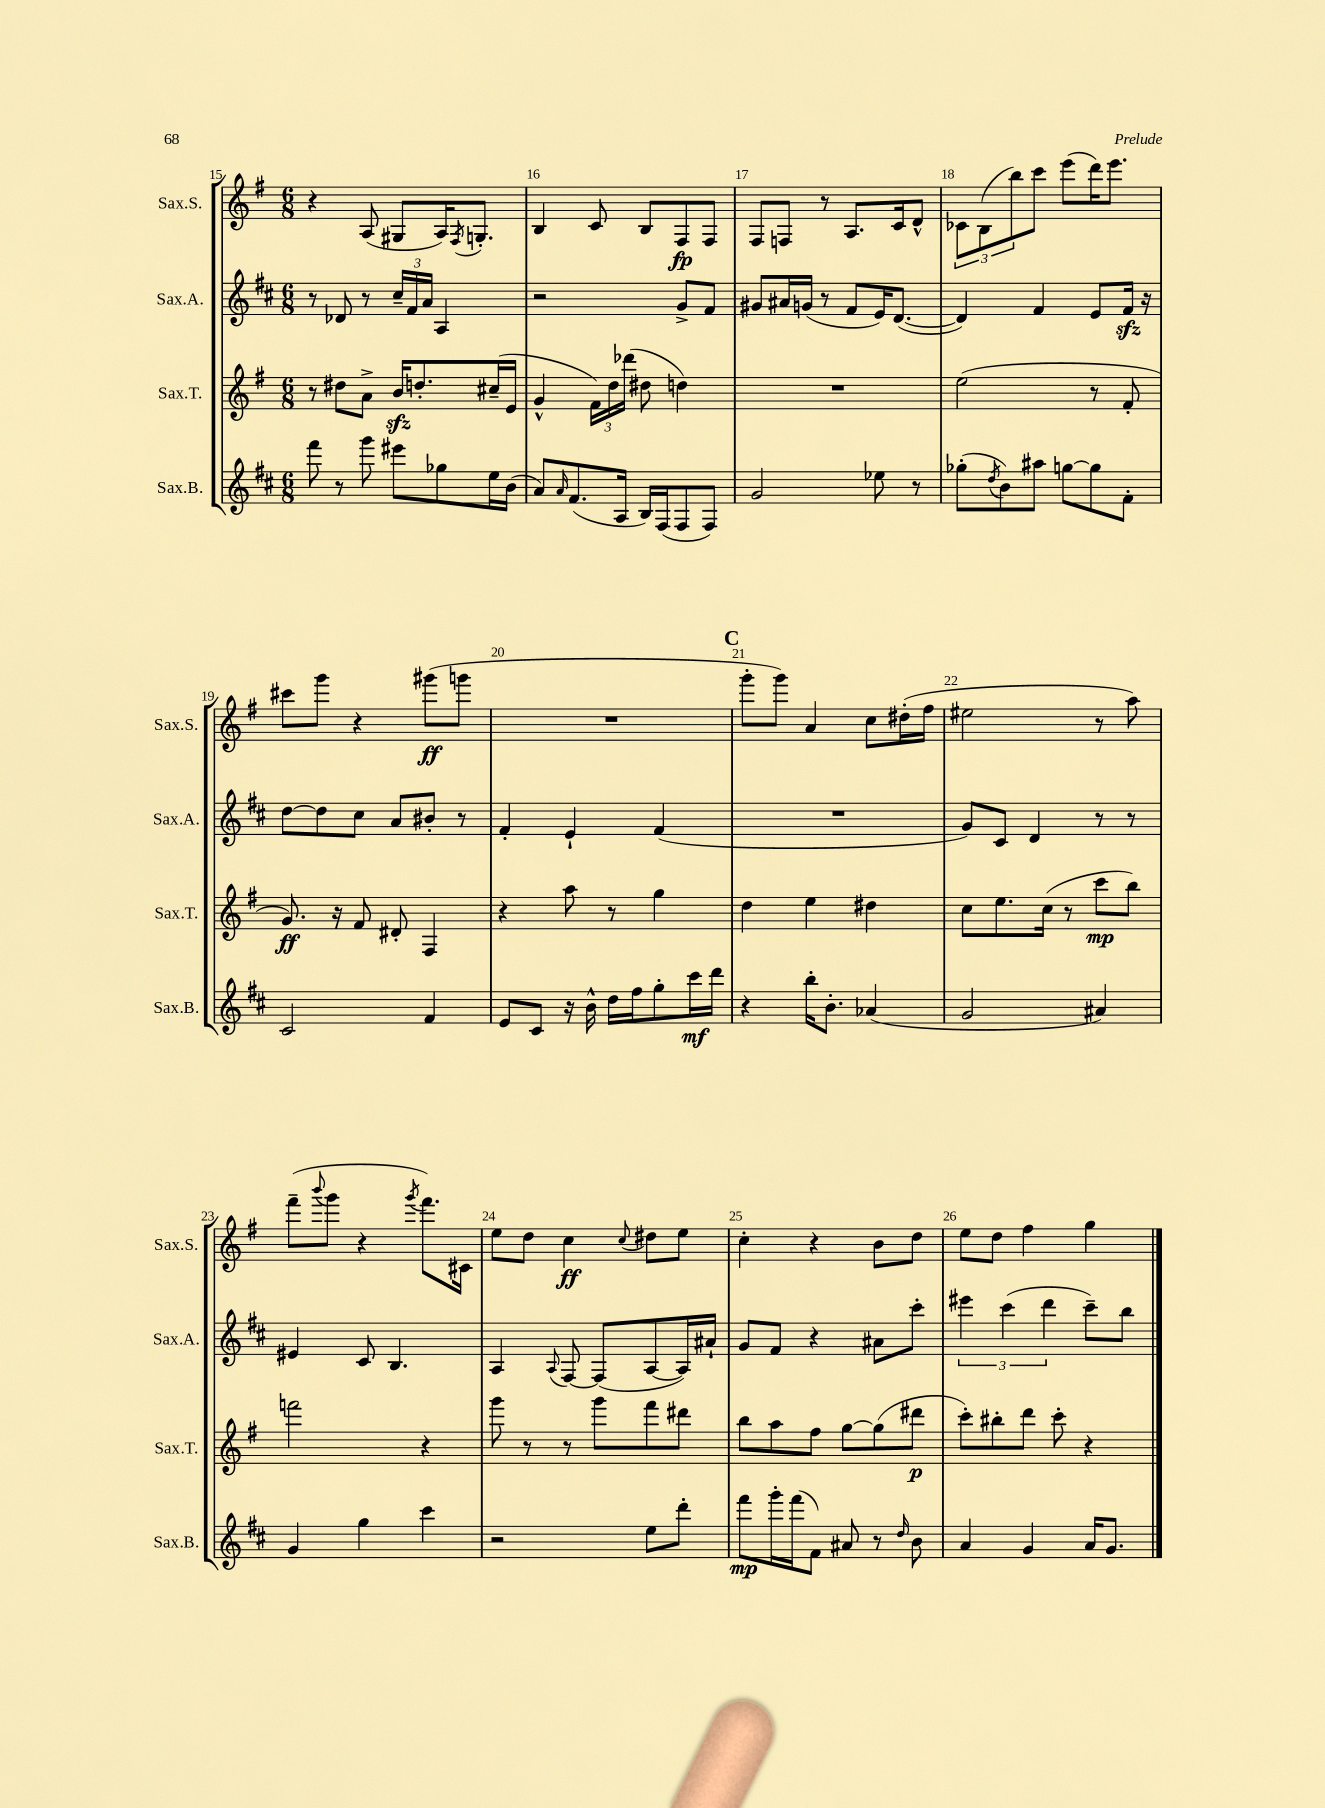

**kern	**kern	**kern	**kern
*staff4	*staff3	*staff2	*staff1
*clefG2	*clefG2	*clefG2	*clefG2
*k[f#c#]	*k[f#]	*k[f#c#]	*k[f#]
*M6/8	*M6/8	*M6/8	*M6/8
8fff#	8r	8r	4r
8r	8dd#	8d-	.
8ggg	8a^	8r	(8A
8eee#	16b	24cc#~	8G#
.	.	24f#	.
.	8.dd'	.	.
.	.	24a	.
8gg-	.	4A	16A)
.	.	.	8qF#
.	.	.	8.G'
16ee	(16cc#~	.	.
(16b	16e	.	.
=	=	=	=
8a)	4g^^	2r	4B
16qqa	.	.	.
(8.f#	.	.	.
.	24f#)	.	8c
.	24dd	.	.
16A	.	.	.
.	(24ddd-	.	.
16B)	8dd#	.	8B
(16F#	.	.	.
8F#	4dd)	8g^	8F#
8F#)	.	8f#	8F#
=	=	=	=
2g	2.r	8g#	8F#
.	.	16a#	8F
.	.	(16g	.
.	.	8r	8r
.	.	8f#	8.A
8ee-	.	16e)	.
.	.	([8.d	16c
8r	.	.	8d^^
=	=	=	=
(8gg-'	(2ee	4d])	12c-
.	.	.	(12B
8qdd	.	.	.
8b)	.	.	.
.	.	.	12bb)
8aa#	.	4f#	8ccc
[8gg	.	.	(8eee
8gg]	8r	8e	16ddd)
.	.	.	8.eee
8f#'	8f#'	16f#	.
.	.	16r	.
=	=	=	=
2c#	8.g)	[8dd	8ccc#
.	.	8dd]	8ggg
.	16r	.	.
.	8f#	8cc#	4r
.	8d#'	8a	.
4f#	4F#	8b#'	(8ggg#
.	.	8r	8ggg
=	=	=	=
8e	4r	4f#'	2.r
8c#	.	.	.
16r	8aa	4e`	.
16b^^	.	.	.
16dd	8r	.	.
16ff#	.	.	.
8gg'	4gg	(4f#	.
16ccc#	.	.	.
16ddd	.	.	.
=	=	=	=
4r	4dd	2.r	8ggg'
.	.	.	8ggg)
16bb'	4ee	.	4a
8.b'	.	.	.
(4a-	4dd#	.	8cc
.	.	.	(16dd#'
.	.	.	16ff#
=	=	=	=
2g	8cc	8g)	2ee#
.	8.ee	8c#	.
.	.	4d	.
.	(16cc	.	.
.	8r	.	.
4a#)	8ccc	8r	8r
.	8bb)	8r	8aa)
=	=	=	=
4g	2fff	4e#	(8fff#~
.	.	.	8qqbbb
.	.	.	8ggg
4gg	.	8c#	4r
.	.	4.B	.
.	.	.	8qggg
4ccc#	4r	.	8.fff#)
.	.	.	16c#
=	=	=	=
2r	8ggg	4A	8ee
.	8r	.	8dd
.	.	8qqA	.
.	8r	[8F#	4cc
.	8ggg	(8F#]	.
.	.	.	8qqcc
8ee	8fff#	[8A	8dd#
8ddd'	8ddd#	16A])	8ee
.	.	16a#`	.
=	=	=	=
8fff#	8bb	8g	4cc'
16ggg'	8aa	8f#	.
(16fff#	.	.	.
8f#)	8ff#	4r	4r
8a#	[8gg	.	.
8r	(8gg]	8a#	8b
16qqdd	.	.	.
8b	8ddd#	8ccc#'	8dd
=	=	=	=
4a	8ccc')	6eee#	8ee
.	8bb#'	.	8dd
.	.	(6ccc#	.
4g	8ddd	.	4ff#
.	.	6ddd	.
.	8ccc'	.	.
16a	4r	8ccc#~)	4gg
8.g	.	.	.
.	.	8bb	.
==	==	==	==
*-	*-	*-	*-
